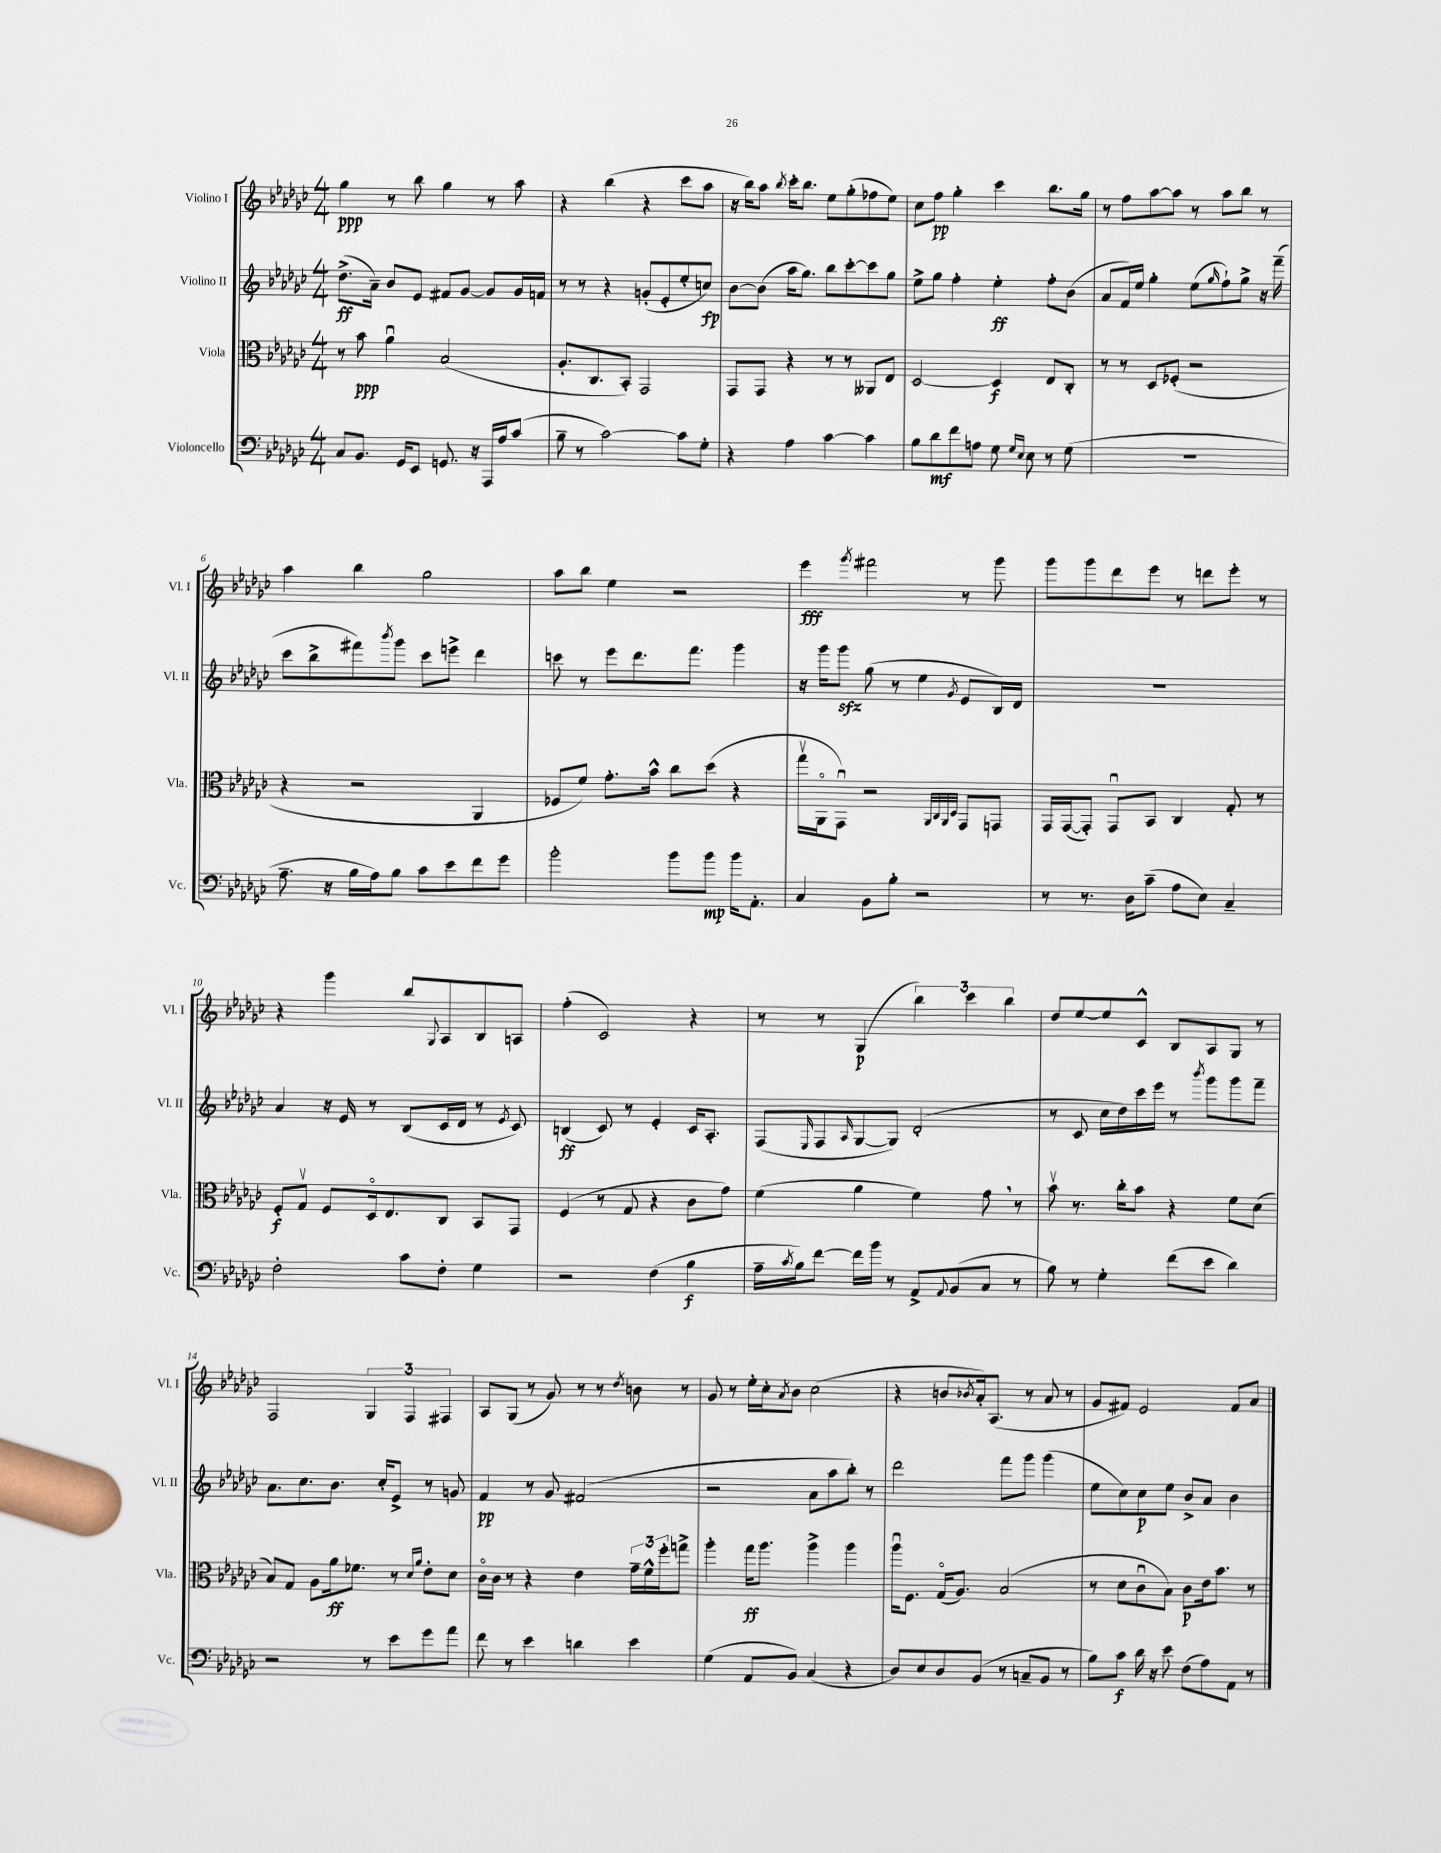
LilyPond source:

<<
\new StaffGroup <<
\new Staff = "s0" \with { instrumentName = "Violino I" shortInstrumentName = "Vl. I" } {
    \clef treble \key ges \major \numericTimeSignature \time 4/4
    ges''4\ppp r8 bes''8 ges''4 r8 aes''8 |
    r4 bes''4( r4 ces'''8 aes''8 |
    r16 bes''16) aes''8 \acciaccatura { bes''8 } ces'''16-. bes''8. ees''8 ges''8-.( fes''8 ees''8) |
    ces''8 f''8\pp ges''4-. ces'''4 bes''8. ges''16 |
    r8 f''8 aes''8~ aes''8 r8 aes''8 bes''8 r8 |
    aes''4 bes''4 ges''2 |
    aes''8 bes''8 ees''4 r2 |
    ees'''4\fff \acciaccatura { ges'''8 } fis'''2 r8 ges'''8 |
    ges'''8 ges'''8 des'''8 ees'''8 r8 d'''8 ees'''8-. r8 |
    r4 ges'''4 bes''8 \appoggiatura { ges8 } aes8 bes8 a8 |
    f''4-.( ces'2) r4 |
    r8 r8 ges4\p( \tuplet 3/2 { bes''4) ces'''4 bes''4 } |
    des''8 ees''8~ ees''8 ces'8-^ bes8 aes8 ges8 r8 |
    f2 \tuplet 3/2 { ges4 f4 fis4 } |
    aes8 ges8( r8 ges'8) r8 r8 \acciaccatura { des''8 } b'8 r8 |
    ges'8 r8 ees''16-. ces''16-. \acciaccatura { aes'8 } bes'8 ces''2( |
    r4 b'8 \acciaccatura { bes'8 } aes'16-.) aes8.( r8 aes'8 r8 |
    ges'8 fis'8) ees'2 fis'8 aes'8 \bar "|." |
}
\new Staff = "s1" \with { instrumentName = "Violino II" shortInstrumentName = "Vl. II" } {
    \clef treble \key ges \major \numericTimeSignature \time 4/4
    des''8.->\ff( aes'16--) bes'8 ees'8 fis'8 ges'8~ ges'8 ges'16 f'16 |
    r8 r8 r4 g'8-.( ees'8-. ees''8-. c''8\fp) |
    bes'8~ bes'8( aes''16 ges''8.) bes''8 ces'''8~-. ces'''8 ges''8 |
    ees''8-> ges''8 f''4-. ees''4-.\ff f''8-. bes'8( |
    aes'8 f'16) ees''16 ges''4-. ees''8( \grace { ges''16 } f''8-!) ges''8-> r16 f'''16--( |
    ces'''8 bes''8-> fis'''8) \acciaccatura { bes'''8 } ges'''8 ces'''8 e'''8-> des'''4 |
    c'''8 r8 ees'''8 des'''8. f'''8. ges'''4 |
    r16 ges'''16 ges'''8\sfz ges''8( r8 ees''4 \acciaccatura { ges'8 } ees'8 bes16) des'16 |
    R1 |
    aes'4 r16 ees'16 r8 bes8( ces'16 des'16 r8 \acciaccatura { ees'8 } ces'8) |
    b4\ff( ces'8) r8 ees'4-. ces'16 aes8.-. |
    f8( \grace { ees16 } f8 \grace { aes16 } ges8~ ges8) des'2-.( |
    r8 ces'8 ces''16 des''16) ces'''16 ees'''16 r8 \acciaccatura { bes'''8 } ges'''8 ges'''8 f'''8-- |
    aes'8. ces''8. bes'8. ces''16-. ees'8-> r8 g'8 |
    f'4\pp r8 ges'8 fis'2( |
    r2 aes'8 aes''8 bes''8-.) r8 |
    des'''2 f'''8 ges'''8 ges'''4( |
    ees''8 ces''8) ces''8\p ees''8 bes'8-> aes'8 bes'4 \bar "|." |
}
\new Staff = "s2" \with { instrumentName = "Viola" shortInstrumentName = "Vla." } {
    \clef alto \key ges \major \numericTimeSignature \time 4/4
    r8 bes'8\ppp aes'4\downbow bes2( |
    aes8.-. ces8. bes,8-.) ges,2 |
    ges,8 ges,8 r4 r8 r8 aeses,8 ees8 |
    des2~ des4\f ees8 ces8-. |
    r8 r8 des8 fes8-.( r2 |
    r4 r2 aes,4 |
    fes8 f'8) ges'8.-. bes'16-^ ces''8 des''8( r4 |
    ges''16\upbow aes,16\flageolet ges,8\downbow) r2 \grace { aes,32 ces32 aes,32 des32 } ges,8 g,8 |
    ges,16 ges,16~( ges,8-.) ges,8\downbow bes,8 ces4 ges8-. r8 |
    f8-.\f ges8\upbow f8 des16\flageolet ees8. ces8 bes,8 ges,8 |
    f4( r8 ges8 r4 ces'8 ges'8) |
    f'4( aes'4 f'4) ges'8 \breathe r8 |
    bes'8\upbow r8. ces''16-. bes'8 r4 f'8 des'8( |
    bes8) ges8 aes8 aes'16\ff fes'8. r8 \grace { des'16 aes'16 } ees'8-. des'8 |
    ces'16\flageolet ces'16 r8 r4 ees'4 \tuplet 3/2 { ges'16-- f'16-^ f''16-. } g''8-> |
    aes''4-. ges''16\ff aes''8. aes''4-> aes''4 |
    aes''16\downbow f8. ges16\flageolet( aes8.) bes2( |
    r8 des'8 ces'8\downbow bes8) ces'8\p ees'16 bes'8. r8 \bar "|." |
}
\new Staff = "s3" \with { instrumentName = "Violoncello" shortInstrumentName = "Vc." } {
    \clef bass \key ges \major \numericTimeSignature \time 4/4
    ces8 bes,8. ges,16 ees,8 g,8. r16 aes,,16 aes16 ces'8( |
    bes8-- r8 ces'2~) ces'8 ges8-. |
    r4 aes4 ces'4~ ces'4 |
    bes8 des'8\mf f'8 a8 ges8 \grace { ges16 ees16 } ees8 r8 ges8( |
    R1 |
    aes8.-- r16 bes16 aes16) bes8 ces'8 ees'8 f'8 ges'8 |
    bes'2-. bes'8 bes'8\mp bes'16 aes,8.-. |
    ces4 bes,8 bes8-. r2 |
    r8 r8. des16 ces'8--( aes8 ees8) ces4-- |
    f2-. ces'8 f8-. ges4 |
    r2 f4( bes4\f |
    aes16-- \acciaccatura { ces'8 } bes16) f'8~ f'16 bes'16 r8 aes,8-> \appoggiatura { aes,8 } bes,8( ces8 r8 |
    bes8) r8 ges4-. f'8( ees'8 des'4) |
    r2 r8 ees'8 ges'8 aes'8 |
    f'8 r8 ees'4 d'4 ees'4 |
    ges4( aes,8 bes,8) ces4( r4 |
    des8) ees8 des8 bes,8( r8 c8-- bes,8 r8 |
    bes8) ces'8\f des'16 r16 ees'8 f8( aes8) aes,8 r8 \bar "|." |
}
>>
>>
